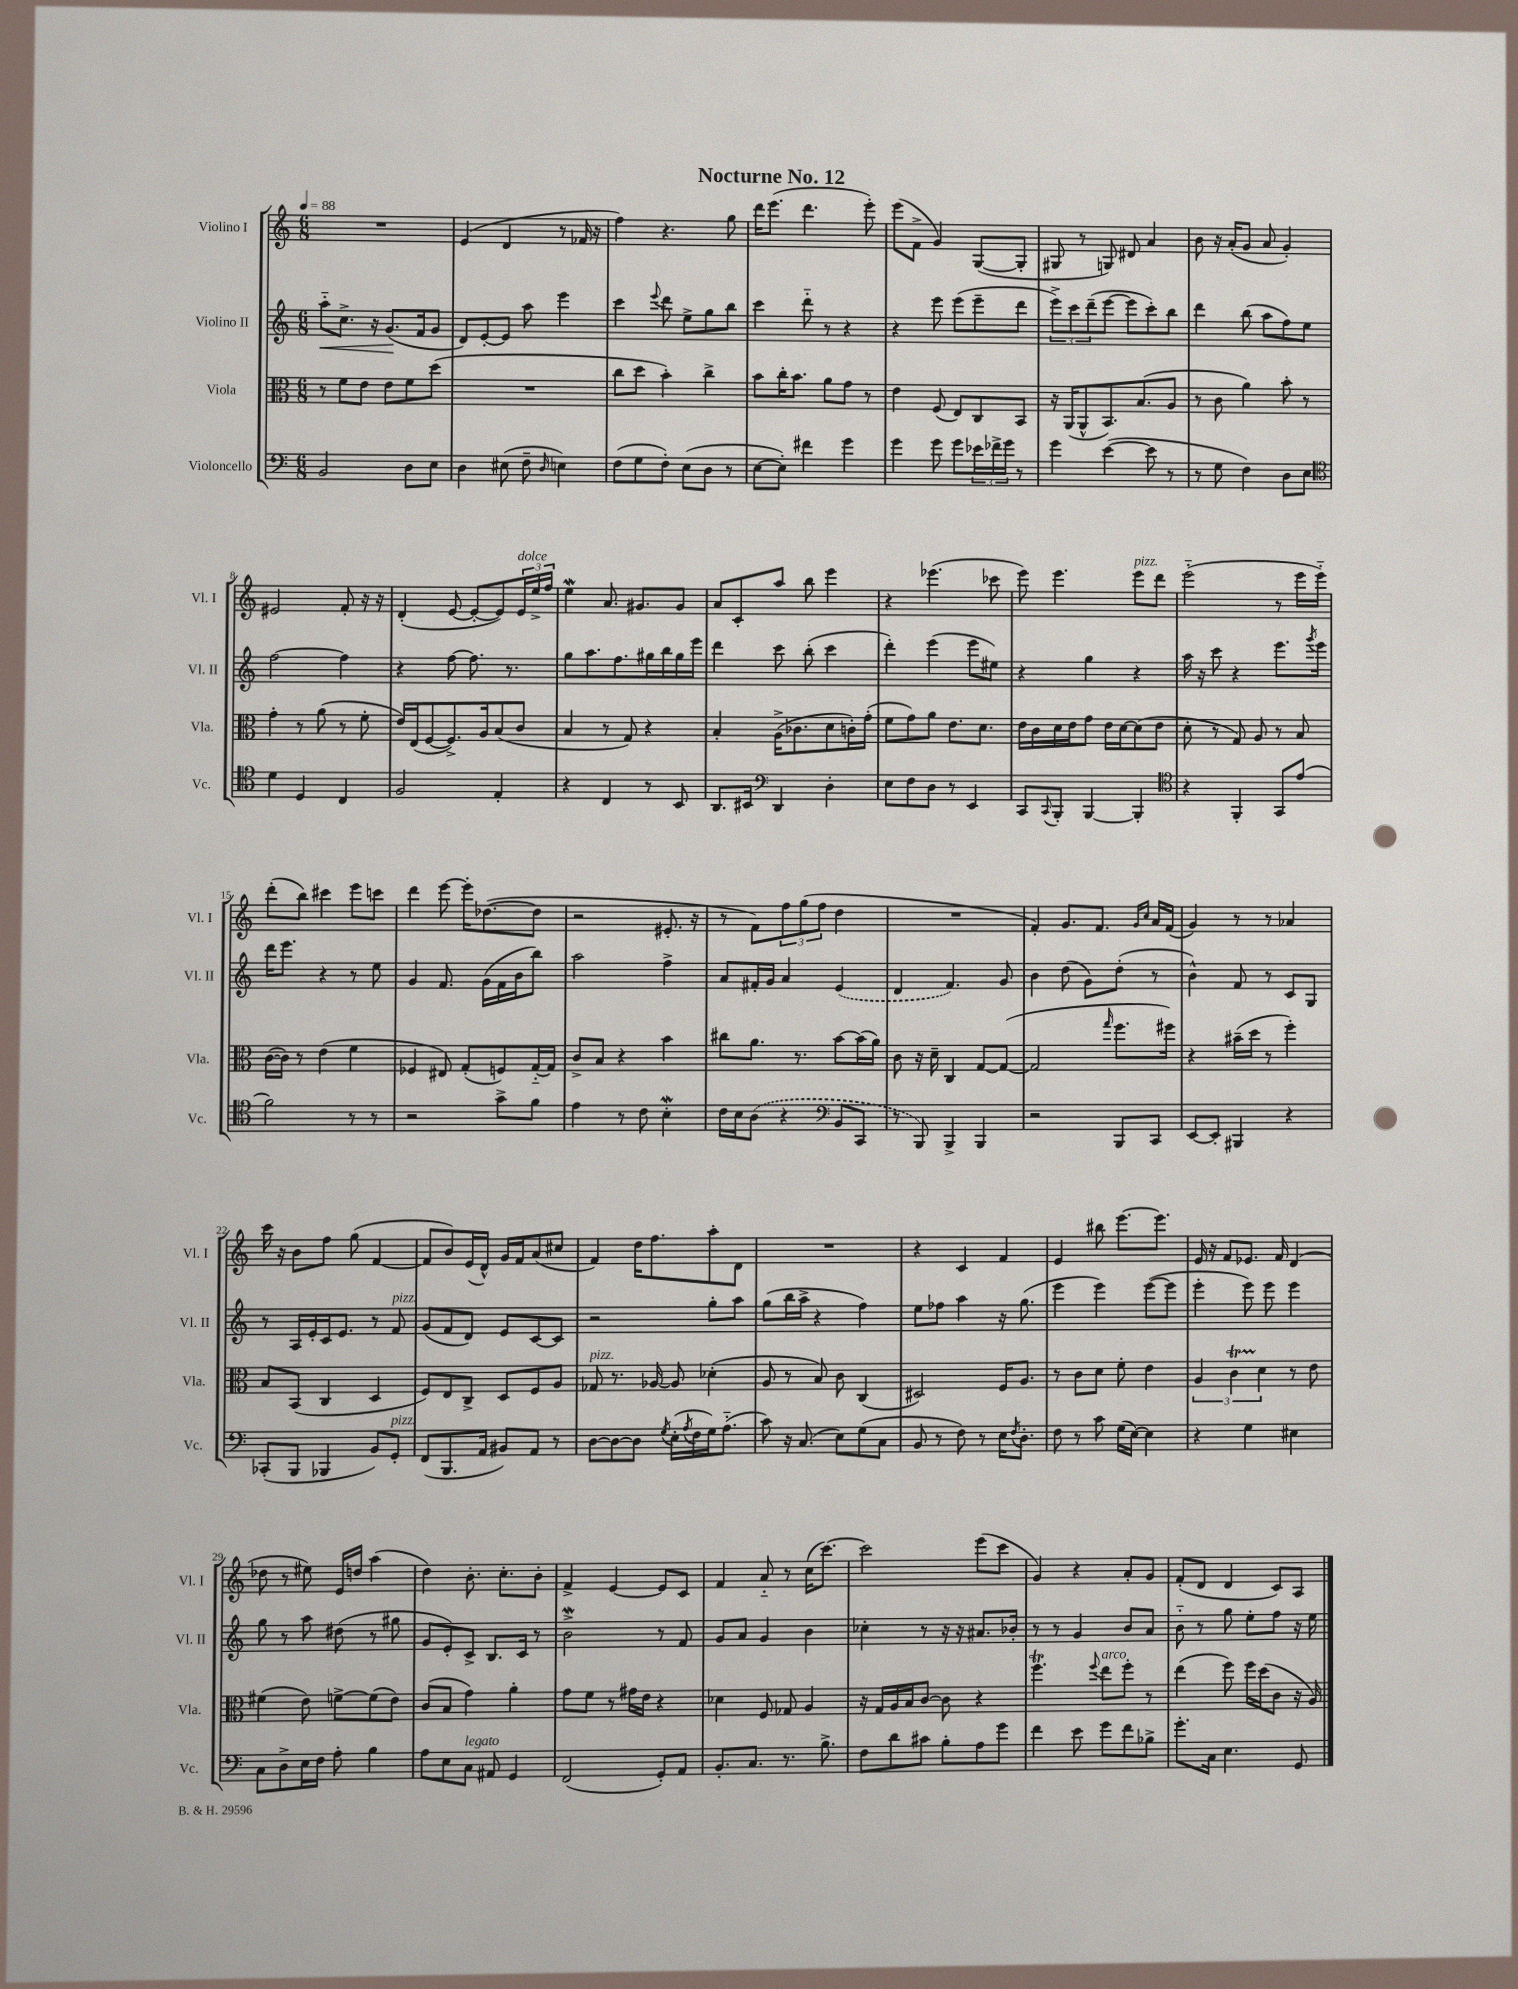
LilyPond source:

\header { title = "Nocturne No. 12" }
<<
\new StaffGroup <<
\new Staff = "s0" \with { instrumentName = "Violino I" shortInstrumentName = "Vl. I" } {
    \clef treble \key c \major \numericTimeSignature \time 6/8 \tempo 4 = 88
    R2. |
    e'4( d'4 r8 fes'16 r16 |
    f''4) r4. g''8 |
    d'''16 e'''8.( d'''4. e'''8-.) |
    e'''8( f'8-> g'4) g8~( g8-. |
    gis8 r8 g8) dis'8 a'4 |
    b'8 r16 a'16-.( g'8 a'8 g'4-.) |
    eis'2 f'8-. r16 r16 |
    d'4-.( e'8~ e'8~-. e'8) \tuplet 3/2 { e'16^\markup { \italic "dolce" } e''16-> f''16 } |
    e''4\mordent a'8. gis'8. gis'8 |
    a'8 c'8-. a''8 b''8 e'''4 |
    r4 ees'''4.( ces'''8 |
    e'''8) e'''4. e'''8^\markup { \italic "pizz." } d'''8 |
    e'''2-_( r8 e'''16 e'''16-_) |
    d'''8-.( b''8) cis'''4 e'''8 c'''8 |
    d'''4 e'''8~ e'''16-. des''8.~( des''8 |
    r2 eis'8.-. r16 |
    r8 f'8) \tuplet 3/2 { f''8 g''8( f''8 } d''4 |
    R2. |
    f'4-.) g'8. f'8. \grace { g'16 c''16 } a'16 f'16( |
    g'4) r8 r8 aes'4 |
    c'''16 r16 b'8 f''8 g''8( f'4~ |
    f'8 b'8) e'16( d'16-^) g'16 f'16 a'8( cis''8 |
    f'4) d''16 f''8. a''8-. d'8 |
    R2. |
    r4 c'4 f'4 |
    e'4 bis''8 e'''8.~ e'''8. |
    e'16 r16 f'8 ees'8. f'16 d'4( |
    des''8 r8 eis''8) e'16 d''16 a''4( |
    d''4) b'8.-. c''8.-. b'8-. |
    f'4-> e'4~ e'8 c'8 |
    f'4 a'8-_ r8 c''16( c'''8.~) |
    c'''2 e'''8( c'''8 |
    g'4) r4 a'8-. g'8 |
    f'8-.( d'8 d'4 c'8) a8 \bar "|." |
}
\new Staff = "s1" \with { instrumentName = "Violino II" shortInstrumentName = "Vl. II" } {
    \clef treble \key c \major \numericTimeSignature \time 6/8
    a''8-_\< c''8.-> r16 g'8.\!( f'16 g'8 |
    d'8) e'8~-. e'8 a''8 e'''4 |
    c'''4 \appoggiatura { e'''8 } d'''8 e''8-> g''8 b''8 |
    c'''4 d'''8-_ r8 r4 |
    r4 e'''8 e'''8( e'''8-- d'''8 |
    \tuplet 3/2 { e'''8->) c'''8 d'''8--( } e'''8~ e'''8 c'''8-.) b''8 |
    d'''4 b''8( a''8 f''8) e''8 |
    f''2~ f''4 |
    r4 f''8~ f''8. r8. |
    g''8 a''8. f''8. gis''16 b''16 gis''16 e'''16 |
    d'''4 c'''8 b''8-.( c'''4 |
    d'''4-.) e'''4( e'''8 eis''8) |
    r4 g''4 r4 |
    a''16 r16 c'''8 r4 e'''8. \acciaccatura { g'''8 } e'''16 |
    d'''16 e'''8. r4 r8 e''8 |
    g'4 f'8. g'16( f'16 b'16 b''8) |
    a''2 f''4-> |
    a'8 fis'16-. g'16 a'4 \once \slurDashed e'4( |
    d'4 f'4.) g'8 |
    b'4 d''8( g'8) d''8-.( r8 |
    b'4-^) f'8 r8 c'8 g8 |
    r8 a16 e'16-. c'16 e'8. r8 f'8^\markup { \italic "pizz." } |
    g'8( f'8 d'8) e'8 c'8~ c'8 |
    r2 g''8-. a''8 |
    g''8( b''16 a''16-> r4 f''4) |
    e''8 fes''8 a''4 r16 g''8.( |
    e'''4 e'''4) e'''8~( e'''8 |
    e'''4-. e'''8) e'''8 e'''4 |
    g''8 r8 a''8 dis''8( r8 gis''8 |
    g'8 e'8-.) c'8-> b8. c'16 r8 |
    b'2->\mordent r8 f'8 |
    g'8 a'8 g'4 b'4 |
    ces''4-. r8 r16 r16 ais'8. bes'16-. |
    r8 r8 g'4 b'8 a'8 |
    b'8-_ r8 g''8 e''8-. f''8 r16 e''16 \bar "|." |
}
\new Staff = "s2" \with { instrumentName = "Viola" shortInstrumentName = "Vla." } {
    \clef alto \key c \major \numericTimeSignature \time 6/8
    r8 f'8 e'8 e'8 f'8 d''8( |
    R2. |
    c''8 d''8 b'4-.) c''4-> |
    b'8 c''16-. b'8. a'8 g'8 r8 |
    e'4 f8( e8) c8 b,8 |
    r16 a,16( a,8-^ b,8.) b8.( a8 |
    r8 c'8 a'4) b'8-. r8 |
    g'4-. r8 a'8( r8 f'8-. |
    e'16) e16( f8~ f8.->) a16 b8( c'8 |
    b4 r8 g8) r4 |
    b4-. a16->( ces'8. d'8 c'16-.) g'16-.( |
    f'8 g'8) a'8 e'8. d'8. |
    e'16 c'16 d'16 e'16 g'8 e'16 d'16~ d'8( e'8 |
    d'8-. r8 g8) a8 r8 b8 |
    c'16~( c'16) r8 e'4( f'4 |
    fes4 eis8) g8-.( f8) g16~-_ g16 |
    c'8-> b8 r4 b'4 |
    cis''8 a'8. r8. b'8~ b'16( a'16) |
    c'8 r16 d'16-- c4 g8~ g8~( |
    g2 \grace { g''16 } f''8. fis''16) |
    r4 bis'16--( d''16 r8 f''4-.) |
    b8 b,8( c4 d4 |
    f8) e8 c8-> d8 f8 a8 |
    ges8^\markup { \italic "pizz." } r8. aes16~ aes8 des'4-.( |
    a8 r8 b8) c'8 c4( |
    dis2) f16 a8. |
    r8 c'8 d'8 f'8-. e'4 |
    \tuplet 3/2 { a4 c'4\startTrillSpan d'4\stopTrillSpan } r8 e'8 |
    fis'4( e'8) f'8~-> f'8( e'8) |
    c'8( b8 g'4) a'4-. |
    g'8 f'8 r8 gis'16 e'16 r4 |
    des'4 f8 ges8 a4 |
    r16 g16 a16 b16 c'8~ c'8 r4 |
    f''4.\trill \appoggiatura { f''8 } e''8^\markup { \italic "arco" } f''8-. r8 |
    e''4( f''8) f''16 d''16( c'8 r16 a16) \bar "|." |
}
\new Staff = "s3" \with { instrumentName = "Violoncello" shortInstrumentName = "Vc." } {
    \clef bass \key c \major \numericTimeSignature \time 6/8
    b,2 d8 e8 |
    d4 eis8( f8-- \grace { d16 } e4) |
    f8( g8 f8-.) e8( d8 r8 |
    e8~ e8-.) fis'4 g'4 |
    g'4 g'8 g'8 \tuplet 3/2 { ees'16 fes'16-> g'16 } r8 |
    g'4 e'4~( e'8 r8 |
    r8 g8 f4) d8 e8 |
    \clef tenor d'4 d4 c4 |
    f2 e4-. |
    r4 c4 r8 b,8 |
    a,8. bis,16 \clef bass d,4 d4-. |
    e8 f8 d8 r8 e,4 |
    c,8 \appoggiatura { c,8 } b,,8-. b,,4~ b,,4-. |
    \clef tenor r4 f,4-. g,8 e'8( |
    f'2) r8 r8 |
    r2 g'8-> f'8 |
    e'4 r8 c'8 b4-.\mordent |
    c'16 b16 \once \slurDashed a8( r4 \clef bass b,8 c,8 |
    r8 b,,8) b,,4-> b,,4 |
    r2 b,,8 c,8 |
    e,8~ e,8-. bis,,4 r4 |
    ces,8-.( b,,8 bes,,4 b,8) g,8-.^\markup { \italic "pizz." } |
    f,8( b,,8. a,16 bis,8) a,8 r8 |
    d8~ d8~ d8 \acciaccatura { g8 } e16-.( \acciaccatura { a8 } f16 g16) a8.-_( |
    c'8) r16 c8.( e8) g8( c8 |
    b,8 r8 f8) r8 e16 \acciaccatura { f8 } d8.-. |
    f8 r8 c'8 g16( e16~) e4 |
    r4 g4 eis4 |
    c8 d8-> e16 f16 a8-. b4 |
    a8 e8 c8^\markup { \italic "legato" } ais,8 g,4 |
    f,2( g,8-.) a,8 |
    b,8.-. c8. r8. b8.-> |
    f8 d'8 cis'8 b8-. a8 g'8 |
    f'4 e'8 g'8 f'8 bes8-> |
    g'8.-. c16 e4. g,8 \bar "|." |
}
>>
>>
